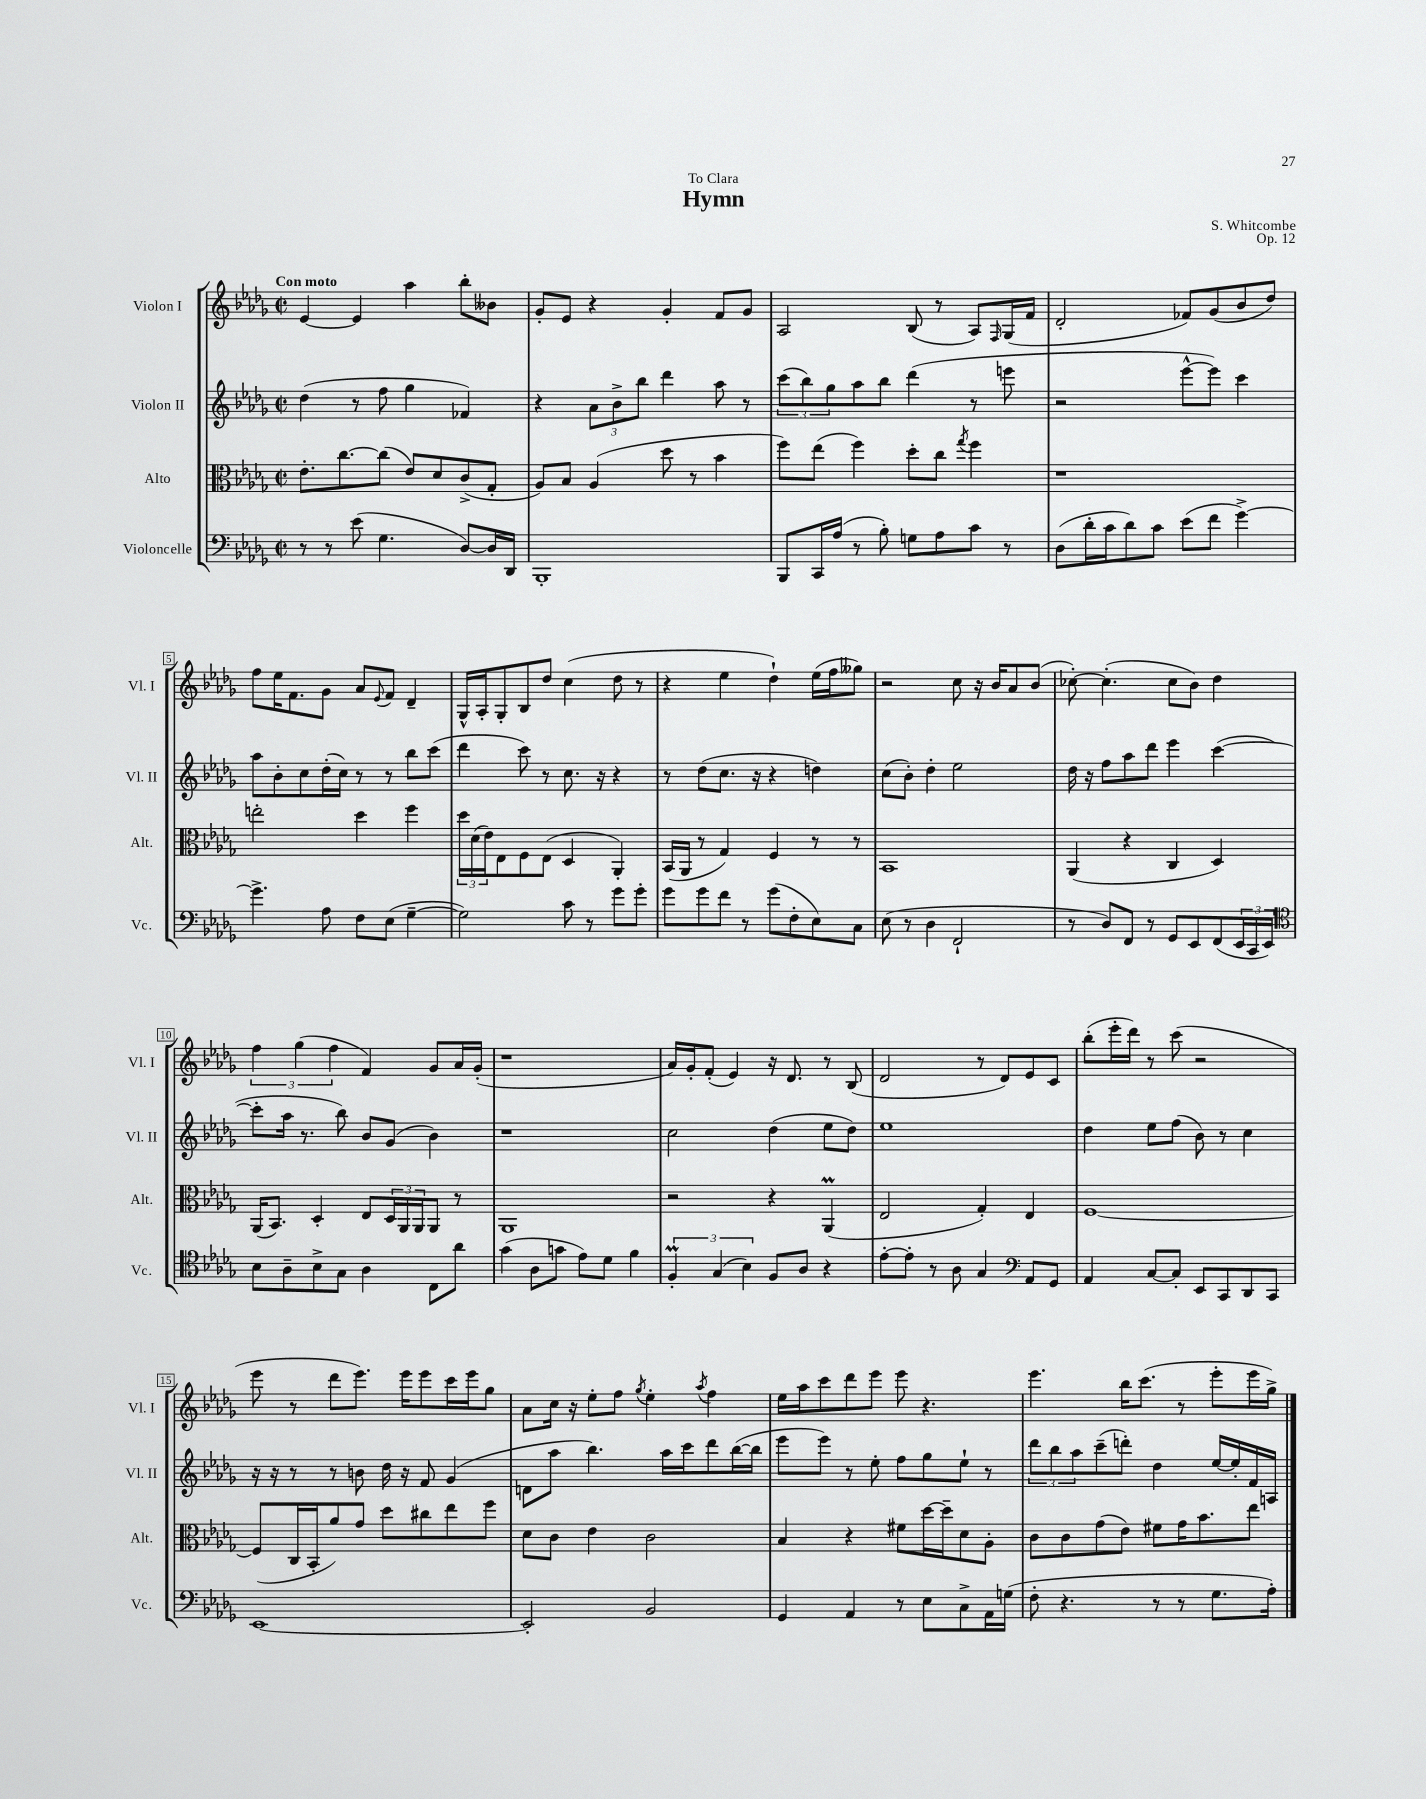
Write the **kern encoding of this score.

**kern	**kern	**kern	**kern
*staff4	*staff3	*staff2	*staff1
*clefF4	*clefC3	*clefG2	*clefG2
*k[b-e-a-d-g-]	*k[b-e-a-d-g-]	*k[b-e-a-d-g-]	*k[b-e-a-d-g-]
*M2/2	*M2/2	*M2/2	*M2/2
*met(c|)	*met(c|)	*met(c|)	*met(c|)
8r	8.e-'	(4dd-	[4e-
8r	.	.	.
.	[8.cc	.	.
(8e-	.	8r	4e-]
4.G-	(8cc]	8ff	.
.	8e-)	4gg-	4aa-
.	8d-	.	.
[8D-)	(8c^	4f-)	8bb-'
16D-]	8G-'	.	8b--
16DD-	.	.	.
=	=	=	=
1BBB-'	8A-)	4r	8g-'
.	8B-	.	8e-
.	(4A-	12a-	4r
.	.	12b-^	.
.	.	12bb-	.
.	8dd-	4ddd-	4g-'
.	8r	.	.
.	4b-	8aa-	8f
.	.	8r	8g-
=	=	=	=
8BBB-	8ff)	(12ccc	2A-
.	.	12bb-)	.
16CC	(8ee-	.	.
.	.	12gg-	.
(16A-	.	.	.
8r	4ff)	8aa-	.
8B-')	.	8bb-	.
8G	8dd-'	(4ddd-	(8B-
8A-	8cc	.	8r
.	8qgg-	.	.
8c	4ff	8r	8A-)
.	.	.	16qqF
8r	.	8eee	(16G-
.	.	.	16f
=	=	=	=
(8D-	1r	2r	2d-'
16d-'	.	.	.
16c	.	.	.
8d-)	.	.	.
8c	.	.	.
(8e-	.	[8eee-^^	8f-)
8f	.	8eee-])	(8g-
[4g-^)	.	4ccc	8b-
.	.	.	8dd-)
=	=	=	=
4.g-^]	2ee'	8aa-	8ff
.	.	8b-'	16ee-
.	.	.	8.f
.	.	8cc	.
8A-	.	(16dd-'	8g-
.	.	16cc)	.
8F	4dd-	8r	8a-
.	.	.	8qqe-
(8E-	.	8r	8f
[4G-~	4ff	8bb-	4d-~
.	.	(8ccc	.
=	=	=	=
2G-])	24dd-	4ddd-	16G-^^
.	(24d-	.	.
.	.	.	16A-'
.	24e-)	.	.
.	8E-	.	8G-'
.	8F	8ccc)	8B-
.	(8E-	8r	8dd-
8c	4D-	8.cc	(4cc
8r	.	.	.
.	.	16r	.
8g-	4AA-')	4r	8dd-
8g-'	.	.	8r
=	=	=	=
8g-	(16BB-	8r	4r
.	16AA-	.	.
8g-	8r	(8dd-	.
8f	4G-)	8.cc	4ee-
8r	.	.	.
.	.	16r	.
(8g-	4F	4r	4dd-`)
8F'	.	.	.
8E-)	8r	4dd)	(16ee-
.	.	.	16ff
8C	8r	.	8gg--)
=	=	=	=
(8E-	1BB-	(8cc	2r
8r	.	8b-')	.
4D-	.	4dd-'	.
2FF`	.	2ee-	8cc
.	.	.	16r
.	.	.	16b-
.	.	.	8a-
.	.	.	(8b-
=	=	=	=
8r	(4AA-	16dd-	[8cc-')
.	.	16r	.
8D-)	.	8ff	(4.cc-']
8FF	4r	8aa-	.
8r	.	8ddd-	.
8GG-	4C	4eee-	8cc-
8EE-	.	.	8b-)
(8FF	4D-)	([4ccc	4dd-
24EE-	.	.	.
24CC	.	.	.
24EE-)	.	.	.
=	=	=	=
*clefC4	*	*	*
8B-	(16AA-	8ccc']	6ff
.	8.BB-)	.	.
8A-~	.	16aa-	.
.	.	.	(6gg-
.	.	8.r	.
8B-^	4D-'	.	.
.	.	.	6ff
8G-	.	8bb-)	.
4A-	8E-	8b-	4f)
.	24D-	(8g-	.
.	24AA-	.	.
.	24AA-	.	.
8C	8AA-	4b-)	8g-
8a-	8r	.	16a-
.	.	.	(16g-'
=	=	=	=
(4g-	1AA-	1r	1r
8A-	.	.	.
8g	.	.	.
8e-)	.	.	.
8d-	.	.	.
4f	.	.	.
=	=	=	=
6F'	2r	2cc	16a-)
.	.	.	16g-'
.	.	.	(8f'
(6G-	.	.	.
.	.	.	4e-)
6B-)	.	.	.
8F	4r	(4dd-	16r
.	.	.	8.d-
8A-	.	.	.
4r	(4AA-	8ee-	8r
.	.	8dd-)	(8B-
=	=	=	=
[8e-'	2E-	1ee-	2d-
8e-']	.	.	.
8r	.	.	.
8A-	.	.	.
4G-	4G-')	.	8r
.	.	.	8d-)
*clefF4	*	*	*
8AA-	4E-	.	8e-
8GG-	.	.	8c
=	=	=	=
4AA-	[1F	4dd-	(8bb-'
.	.	.	16eee-'
.	.	.	16ddd-)
[8C	.	8ee-	8r
8C']	.	(8ff	(8ccc
8EE-	.	8b-)	2r
8CC	.	8r	.
8DD-	.	4cc	.
8CC	.	.	.
=	=	=	=
[1EE-	(8F]	16r	8eee-
.	.	16r	.
.	16C	8r	8r
.	16BB-'	.	.
.	8a-)	8r	8ddd-
.	8g-	8b	8.eee-)
.	8dd-	16dd-	.
.	.	16r	16eee-
.	8cc#	8f	8eee-
.	8ee-	(4g-	16ccc
.	.	.	16eee-
.	8ff	.	8gg-
=	=	=	=
2EE-']	8d-	8d	8a-
.	8c	8aa-	16cc
.	.	.	16r
.	4e-	4.bb-)	8ee-'
.	.	.	8ff
.	.	.	8qgg-
2BB-	2c	.	4ee-'
.	.	16aa-	.
.	.	16ccc	.
.	.	.	8qaa-
.	.	8ddd-	4ff
.	.	([16bb-	.
.	.	16bb-]	.
=	=	=	=
4GG-	4B-	8eee-	16ee-
.	.	.	16aa-
.	.	8eee-)	8ccc
4AA-	4r	8r	8ddd-
.	.	8ee-'	8eee-
8r	8f#	8ff	8eee-
8E-	[16dd-	8gg-	4.r
.	16dd-~]	.	.
8C^	8d-	8ee-`	.
16AA-	8A-'	8r	.
(16G	.	.	.
=	=	=	=
8F'	8c	12ddd-	4.eee-
.	.	12bb-	.
4.r	8c	.	.
.	.	12aa-	.
.	(8g-	(8ccc~	.
.	8e-)	8ddd')	16bb-
.	.	.	(8.ccc
8r	8f#	4dd-	.
8r	16g-	.	8r
.	8.b-	.	.
8.G-	.	[16ee-	8eee-'
.	.	16ee-']	.
.	8ee-	16f	16eee-
16A-')	.	16A	16gg-^)
==	==	==	==
*-	*-	*-	*-
